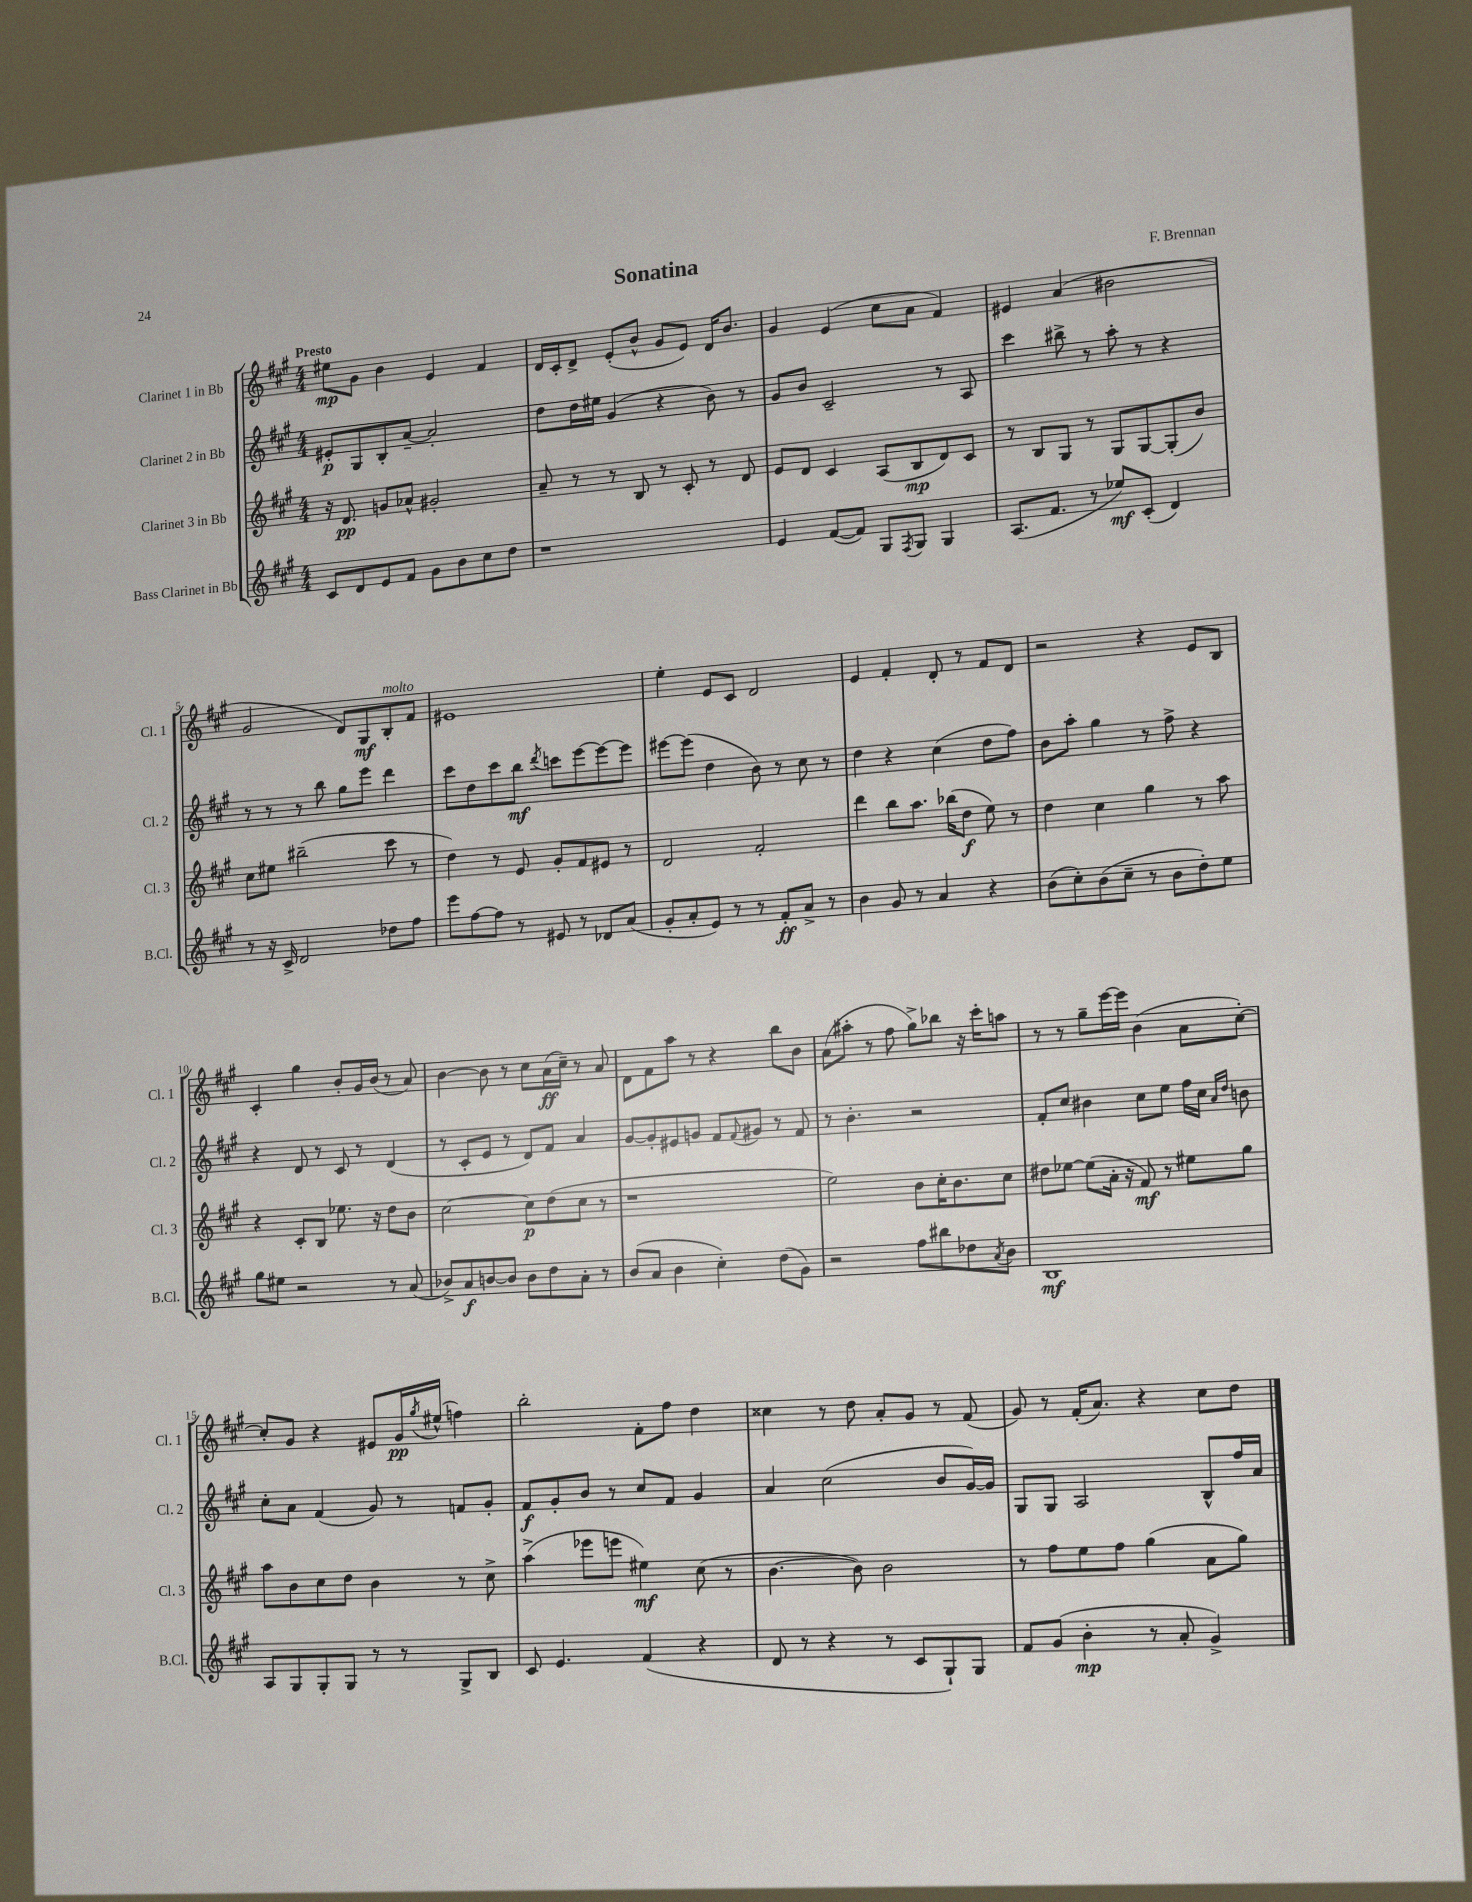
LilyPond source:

\header { title = "Sonatina" composer = "F. Brennan" }
<<
\new StaffGroup <<
\new Staff = "s0" \with { instrumentName = "Clarinet 1 in Bb" shortInstrumentName = "Cl. 1" } {
    \clef treble \key a \major \numericTimeSignature \time 4/4 \tempo "Presto"
    eis''8\mp gis'8 b'4 e'4 fis'4 |
    d'16 cis'16-. d'8-> e'8-.( b'8-^ gis'8 e'8) d'16 b'8. |
    gis'4 e'4( cis''8 a'8 fis'4) |
    eis'4 a'4( bis'2 |
    gis'2 d'8) gis8\mf b8-.^\markup { \italic "molto" } fis'8 |
    eis'1 |
    e''4-. e'8 cis'8 d'2 |
    e'4 fis'4-. d'8-. r8 fis'8 d'8 |
    r2 r4 e'8 b8 |
    cis'4-. gis''4 b'8-. gis'16 b'16( r8 a'8) |
    b'4~ b'8 r8 cis''8 a'16\ff( cis''16--) r8 a'8 |
    d'8 fis'8 a''8 r8 r4 b''8 b'8 |
    a'8( ais''8-. r8 fis''8 gis''8->) bes''8 r16 cis'''16-. a''8 |
    r8 r8 gis''8-- e'''16~ e'''16 b'4( a'8 cis''8~-.) |
    cis''8-. gis'8 r4 eis'8 gis'16\pp \acciaccatura { gis''8 } eis''16-^( f''4) |
    b''2-. fis'8-. fis''8 d''4 |
    cisis''4 r8 d''8 a'8-. gis'8 r8 fis'8( |
    gis'8) r8 fis'16-.( a'8.) r4 cis''8 d''8 \bar "|." |
}
\new Staff = "s1" \with { instrumentName = "Clarinet 2 in Bb" shortInstrumentName = "Cl. 2" } {
    \clef treble \key a \major \numericTimeSignature \time 4/4
    eis'8-.\p gis8 b8-. a'8~-- a'2-. |
    d''8 d''16 eis''16 gis'4( r4 b'8) r8 |
    gis'8 b'8 cis'2-- r8 a8 |
    cis'''4 bis''8-> r8 a''8-. r8 r4 |
    r8 r8 r8 b''8 gis''8 e'''8 d'''4 |
    cis'''8 d''8 cis'''8 b''8\mf \acciaccatura { d'''8 } c'''8 e'''8~ e'''8~ e'''8 |
    eis'''8~ eis'''8( d''4 b'8) r8 cis''8 r8 |
    d''4 r4 cis''4( d''8 fis''8) |
    b'8 a''8-. gis''4 r8 fis''8-> r4 |
    r4 d'8 r8 cis'8 r8 d'4( |
    r8 cis'8-. e'8 r8 d'8) fis'8 a'4 |
    gis'8~ gis'8-. eis'8 g'8 fis'8 \appoggiatura { fis'8 } gis'8 r8 fis'8 |
    r8 b'4.-. r2 |
    fis'8-. cis''8 bis'4 cis''8 e''8 fis''16 cis''16 \grace { a'16 d''16 } b'8 |
    cis''8-. a'8 fis'4( gis'8) r8 f'8 gis'8-. |
    fis'8\f gis'8-. b'8 r8 cis''8 fis'8 gis'4 |
    a'4 cis''2( b'8 gis'16~) gis'16 |
    gis8 gis8 a2 b8-^ fis''16 a'16 \bar "|." |
}
\new Staff = "s2" \with { instrumentName = "Clarinet 3 in Bb" shortInstrumentName = "Cl. 3" } {
    \clef treble \key a \major \numericTimeSignature \time 4/4
    r16 d'8.\pp g'8 aes'8-^ gis'2-. |
    a'8-- r8 r8 b8 r8 cis'8-. r8 d'8 |
    e'8 d'8 cis'4 a8( b8\mp d'8) cis'8 |
    r8 b8 gis8 r8 gis8 gis8~ gis8-.( b'8) |
    cis''8 eis''8 bis''2--( cis'''8 r8 |
    d''4) r8 e'8 gis'8-. fis'8 eis'8 r8 |
    d'2 fis'2-. |
    d'''4 b''8 a''8. bes''16( d''8\f e''8) r8 |
    d''4 cis''4 gis''4 r8 a''8 |
    r4 cis'8-. b8 ees''8. r16 d''8 b'8 |
    cis''2~ cis''8\p d''8( cis''8 r8 |
    r1 |
    e''2) b'8 cis''16-. b'8. cis''8 |
    dis''8 ees''8~ ees''8( a'16-. r16 fis'8\mf) r8 eis''8 gis''8 |
    a''8 b'8 cis''8 d''8 b'4 r8 cis''8-> |
    a''4->( ees'''8 e'''8 eis''4\mf) cis''8( r8 |
    b'4.~ b'8) b'2 |
    r8 fis''8 e''8 fis''8 gis''4( a'8 gis''8) \bar "|." |
}
\new Staff = "s3" \with { instrumentName = "Bass Clarinet in Bb" shortInstrumentName = "B.Cl." } {
    \clef treble \key a \major \numericTimeSignature \time 4/4
    cis'8 d'8 e'8 fis'8 gis'8 b'8 cis''8 d''8 |
    r1 |
    e'4 fis'8~( fis'8) gis8 \acciaccatura { fis8 } gis8 gis4 |
    a8.( fis'8. r8 ees''8\mf) cis'8-.( d'4) |
    r8 r16 cis'16-> d'2 des''8 fis''8 |
    e'''8 fis''8~ fis''8 r8 eis'8 r8 des'8 a'8( |
    gis'8-. a'8-. e'8) r8 r8 fis'8-.\ff a'8-> r8 |
    b'4 gis'8 r8 a'4 r4 |
    b'8( cis''8-.) b'8( cis''8-- r8 b'8 d''8-.) e''8 |
    gis''8 eis''8 r2 r8 a'8( |
    bes'8->) a'8\f b'8~ b'8 b'8 d''8 a'8-. r8 |
    b'8( a'8 b'4 cis''4-.) d''8( gis'8) |
    r2 fis''8 bis''8 des''8 \acciaccatura { a'8 } b'8 |
    b1\mf |
    a8 gis8 gis8-. gis8 r8 r8 gis8-> b8 |
    cis'8 e'4. fis'4( r4 |
    d'8 r8 r4 r8 cis'8 gis8-!) gis8 |
    fis'8 gis'8( b'4-.\mp r8 a'8-. gis'4->) \bar "|." |
}
>>
>>
